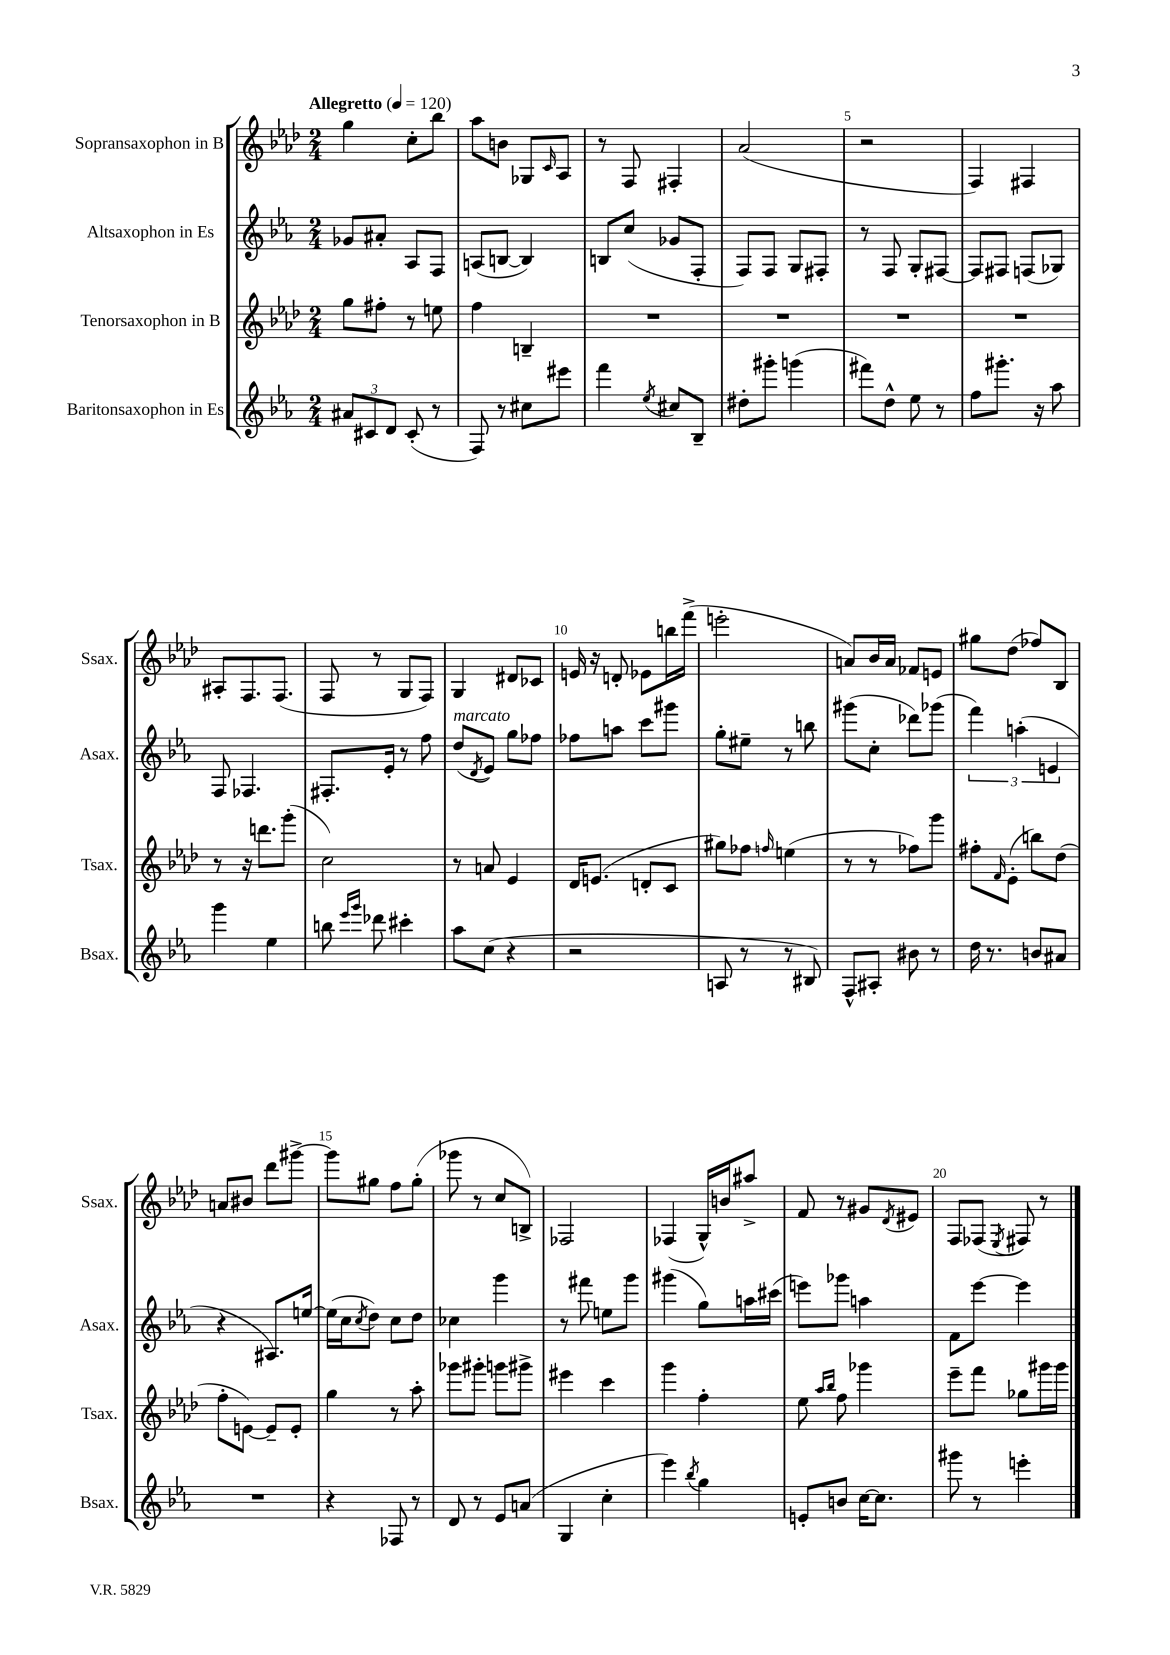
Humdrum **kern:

**kern	**kern	**kern	**kern
*staff4	*staff3	*staff2	*staff1
*clefG2	*clefG2	*clefG2	*clefG2
*k[b-e-a-]	*k[b-e-a-d-]	*k[b-e-a-]	*k[b-e-a-d-]
*M2/4	*M2/4	*M2/4	*M2/4
*MM120	*MM120	*MM120	*MM120
12a#	8gg	8g-	4gg
12c#	.	.	.
.	8ff#'	8a#'	.
12d	.	.	.
(8c#'	8r	8A-	8cc'
8r	8ee	8F	8bb-
=	=	=	=
8F)	4ff	(8A	8aa-
8r	.	[8B	8b
8cc#	4B~	4B])	8G-
.	.	.	16qqc
8eee#	.	.	8A-
=	=	=	=
4fff	2r	8B	8r
.	.	(8cc	8F
8qee-	.	.	.
8cc#	.	8g-	4F#'
8B-~	.	8F'	.
=	=	=	=
8dd#'	2r	8F)	(2a-
8ggg#'	.	8F	.
(4ggg	.	8G	.
.	.	8F#'	.
=	=	=	=
8fff#)	2r	8r	2r
8dd^^	.	8F	.
8ee-	.	8G'	.
8r	.	[8F#	.
=	=	=	=
8ff	2r	8F#]	4F)
8.ggg#'	.	8F#	.
.	.	(8F	4F#
16r	.	.	.
8aa-	.	8G-)	.
=	=	=	=
4ggg	8r	8F	8A#'
.	16r	4.F-	8.F
.	8.ddd	.	.
4ee-	.	.	.
.	.	.	(8.F
.	(8ggg'	.	.
=	=	=	=
8bb	2cc)	8.F#'	8F
16qqeee-	.	.	.
16qqggg	.	.	.
8ddd-	.	.	8r
.	.	16e-'	.
4ccc#'	.	8r	8G
.	.	8ff	8F)
=	=	=	=
8aa-	8r	(8dd	4G
.	.	8qd	.
(8cc	8a	8e-)	.
4r	4e-	8gg	8d#
.	.	8ff-	8c-
=	=	=	=
2r	16d-	8ff-	16e
.	(8.e	.	16r
.	.	8aa	8d'
.	8d'	8ccc	8e-
.	8c	8ggg#	16bb
.	.	.	(16fff^
=	=	=	=
8A	8gg#)	8gg'	2eee'
8r	8ff-	8ee#~	.
.	16qqff	.	.
8r	(4ee	8r	.
8B#)	.	8bb	.
=	=	=	=
8F^^	8r	(8ggg#	8a)
8A#'	8r	8cc'	16b-
.	.	.	16a
8b#	8ff-)	8ddd-)	8f-
8r	8ggg	(8ggg-	8e
=	=	=	=
16dd	8ff#'	6fff)	8gg#
8.r	.	.	.
.	16qqf	.	.
.	(8e-'	.	(8dd-
.	.	(6aa'	.
8b	8bb)	.	8ff-)
.	.	6e	.
8a#	(8dd-	.	8B-
=	=	=	=
2r	8ff'	4r	8a
.	[8e)	.	8b#
.	8e~]	8.A#)	8ddd-
.	8e'	.	[8ggg#^
.	.	[16ee	.
=	=	=	=
4r	4gg	(16ee]	8ggg#]
.	.	16cc	.
.	.	8qcc	.
.	.	8dd)	8gg#
8F-	8r	8cc	8ff
8r	8aa-'	8dd	(8gg#'
=	=	=	=
8d	8ggg-	4cc-	8ggg-
8r	8ggg#'	.	8r
8e-	8ggg	4ggg	8cc
(8a	8ggg#^	.	8B^)
=	=	=	=
4G	4eee#	8r	2F-
.	.	8fff#	.
4cc'	4ccc	8ee	.
.	.	8ggg	.
=	=	=	=
4eee-)	4ggg	(4ggg#	(4F-
8qbb-	.	.	.
4gg	4ff'	8gg)	16G^^)
.	.	.	16b
.	.	16aa	8aa#^
.	.	(16ccc#	.
=	=	=	=
8e'	8ee-	8eee)	8f
.	16qqaa-	.	.
.	16qqbb-	.	.
8b	8ff	8ggg-	8r
[16cc	4ggg-	4aa	8g#
8.cc]	.	.	.
.	.	.	8qd-
.	.	.	8e#
=	=	=	=
8ggg#	8eee-~	8f	8F
8r	8fff	[8eee-	(8F-
.	.	.	8qE-
4eee'	8gg-	4eee-]	8F#)
.	16ggg#	.	8r
.	16ggg#	.	.
==	==	==	==
*-	*-	*-	*-
